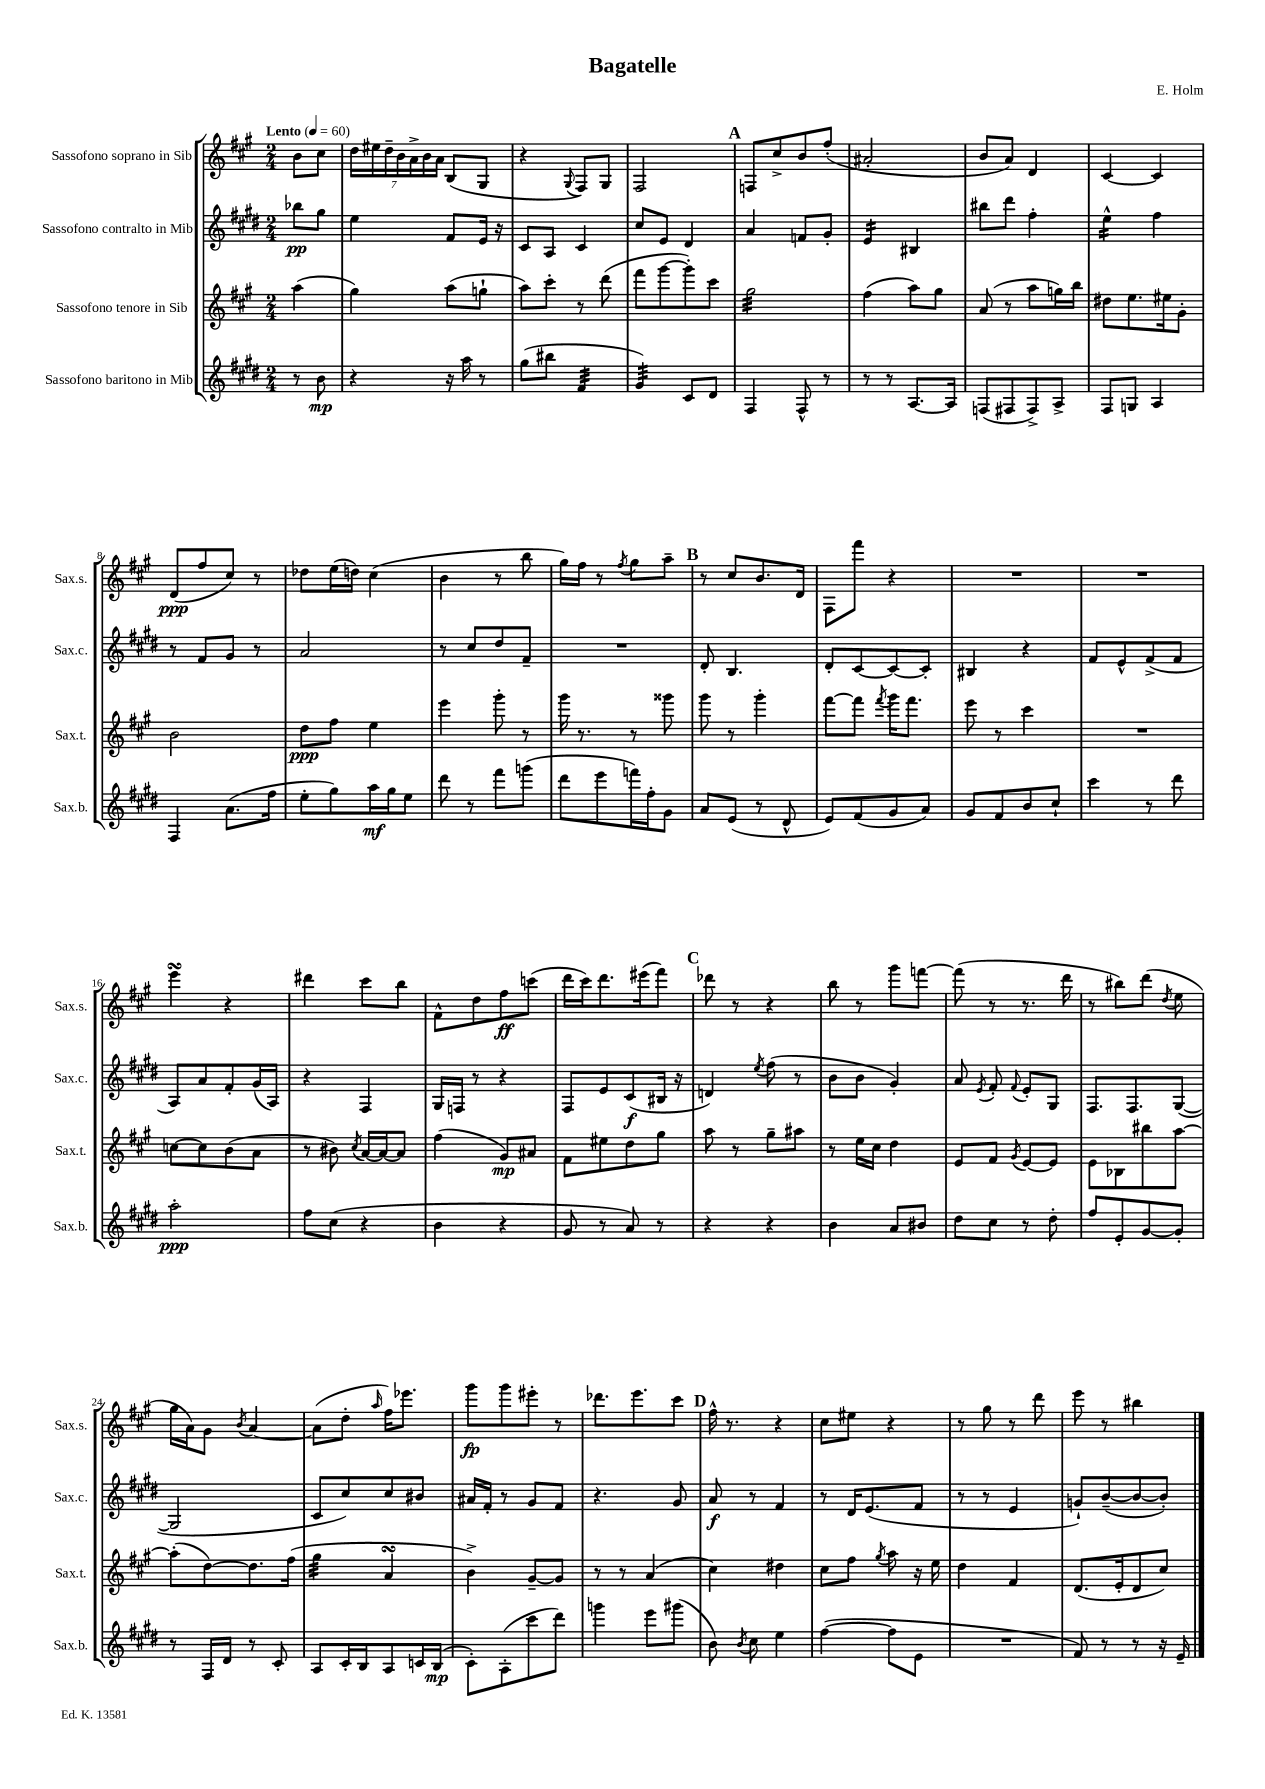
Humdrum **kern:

**kern	**kern	**kern	**kern
*staff4	*staff3	*staff2	*staff1
*clefG2	*clefG2	*clefG2	*clefG2
*k[f#c#g#d#]	*k[f#c#g#]	*k[f#c#g#d#]	*k[f#c#g#]
*M2/4	*M2/4	*M2/4	*M2/4
*MM60	*MM60	*MM60	*MM60
8r	(4aa	8bb-	8b
8b	.	8gg#	8cc#
=	=	=	=
4r	4gg#)	4ee	28dd
.	.	.	28ee#
.	.	.	28dd~
.	.	.	28b
.	.	.	28a^
.	.	.	28b
.	.	.	28a
16r	(8aa	8f#	(8B
16aa	.	.	.
8r	8gg`	16e	8G#
.	.	16r	.
=	=	=	=
(8gg#	8aa)	8c#	4r
8bb#	8ccc#'	8A	.
.	.	.	8qqG#
4f#	8r	4c#	8F#)
.	(8ddd	.	8G#
=	=	=	=
4g#)	8fff#	8cc#	2F#
.	[8ggg#	8e	.
8c#	8ggg#'])	4d#	.
8d#	8ccc#	.	.
=	=	=	=
4F#	2gg#	4a	8F
.	.	.	8cc#^
8F#^^	.	8f	8b
8r	.	8g#'	(8ff#'
=	=	=	=
8r	(4ff#	4e	2a#'
8r	.	.	.
[8.A	8aa)	4B#	.
.	8gg#	.	.
16A]	.	.	.
=	=	=	=
(8F	(8a	8bb#	8b
8F#	8r	8ddd#	8a)
8F#^)	8aa	4ff#'	4d
8A^	16gg)	.	.
.	16bb	.	.
=	=	=	=
8F#	8dd#	4ee^^	[4c#
8G	8.ee	.	.
4A	.	4ff#	4c#]
.	16ee#	.	.
.	8g#'	.	.
=	=	=	=
4F#	2b	8r	(8d
.	.	8f#	8ff#
(8.a	.	8g#	8cc#)
.	.	8r	8r
16ff#	.	.	.
=	=	=	=
8ee'	8dd	2a	8dd-
8gg#)	8ff#	.	(16ee
.	.	.	16dd)
16aa	4ee	.	(4cc#
16gg#	.	.	.
8ee	.	.	.
=	=	=	=
8ddd#	4eee	8r	4b
8r	.	8cc#	.
8fff#	8ggg#'	8dd#	8r
(8ggg	8r	8f#~	8bb
=	=	=	=
8ddd#	16ggg#	2r	16gg#)
.	8.r	.	16ff#
8eee	.	.	8r
.	.	.	8qff#
16fff)	8r	.	8gg#
16ff#'	.	.	.
8g#	8ggg##	.	8aa~
=	=	=	=
8a	8ggg#	8d#'	8r
(8e	8r	4.B	8cc#
8r	4ggg#'	.	8.b
8d#^^	.	.	.
.	.	.	16d
=	=	=	=
8e)	[8fff#	8d#'	8F#
(8f#	8fff#]	[8c#	8fff#
.	8qfff#	.	.
8g#	16ggg#	8c#_	4r
.	8.fff#	.	.
8a)	.	8c#']	.
=	=	=	=
8g#	8eee	4B#	2r
8f#	8r	.	.
8b	4ccc#	4r	.
8cc#`	.	.	.
=	=	=	=
4ccc#	2r	8f#	2r
.	.	8e^^	.
8r	.	(8f#^	.
8ddd#	.	8f#	.
=	=	=	=
2aa'	[8cc	8A)	4eee
.	8cc]	8a	.
.	(8b	8f#'	4r
.	8a	(16g#	.
.	.	16A)	.
=	=	=	=
8ff#	8r	4r	4ddd#
(8cc#	8b#)	.	.
.	8qcc#	.	.
4r	[16a	4F#	8ccc#
.	16a_	.	.
.	8a]	.	8bb
=	=	=	=
4b	(4ff#	16G#	8f#^^
.	.	16F	.
.	.	8r	8dd
4r	8g#)	4r	8ff#
.	8a#	.	(8ccc
=	=	=	=
8g#	8f#	8F#	16ddd
.	.	.	16ccc#)
8r	8ee#	8e	8.ddd
8a)	8dd	(8c#	.
.	.	.	(16eee#
8r	8gg#	16B#	8fff#)
.	.	16r	.
=	=	=	=
4r	8aa	4d)	8ddd-
.	8r	.	8r
.	.	8qee	.
4r	8gg#~	(8ff#	4r
.	8aa#	8r	.
=	=	=	=
4b	8r	8b	8bb
.	16ee	8b	8r
.	16cc#	.	.
8a	4dd	4g#')	8ggg#
8b#	.	.	[8fff
=	=	=	=
8dd#	8e	8a	(8fff]
.	.	8qe	.
8cc#	8f#	8f#'	8r
.	8qg#	8qqf#	.
8r	[8e	8e'	8.r
8dd#'	8e]	8G#	.
.	.	.	16ddd
=	=	=	=
8ff#	8e	8.F#	8r
8e'	8B-	.	8bb#)
.	.	8.F#	.
[8g#	8bb#	.	(8ddd
.	.	.	8qdd
8g#']	[8aa	([8G#	8ee
=	=	=	=
8r	(8aa']	2G#]	16gg#
.	.	.	16a)
16F#	[8dd)	.	8g#
16d#	.	.	.
.	.	.	8qb
8r	8.dd]	.	[4a
8c#'	.	.	.
.	(16ff#	.	.
=	=	=	=
8A	4gg#	8c#	(8a]
16c#'	.	8cc#)	8dd'
16B	.	.	.
.	.	.	16qqaa
8A	4a	8cc#	16ff#)
.	.	.	8.eee-
16c	.	8b#	.
(16B	.	.	.
=	=	=	=
8c#')	4b^)	16a#	8ggg#
.	.	16f#'	.
(8A'	.	8r	8ggg#
8ccc#	[8g#~	8g#	8eee#'
8ddd#)	8g#]	8f#	8r
=	=	=	=
4ggg	8r	4.r	8.ddd-
.	8r	.	.
.	.	.	8.eee
8eee	(4a	.	.
(8ggg#	.	8g#	8ccc#
=	=	=	=
8b)	4cc#)	8a	16ff#^^
.	.	.	8.r
8qb	.	.	.
8cc#	.	8r	.
4ee	4dd#	4f#	4r
=	=	=	=
([4ff#	8cc#	8r	8cc#
.	8ff#	16d#	8ee#
.	.	(8.e	.
.	8qgg#	.	.
8ff#]	8aa	.	4r
8e	16r	8f#	.
.	16ee	.	.
=	=	=	=
2r	4dd	8r	8r
.	.	8r	8gg#
.	4f#	4e	8r
.	.	.	8ddd
=	=	=	=
8f#)	(8.d	8g`)	8eee
8r	.	([8b~	8r
.	16e'	.	.
8r	8d	8b_	4bb#
16r	8cc#)	8b'])	.
16e~	.	.	.
==	==	==	==
*-	*-	*-	*-
